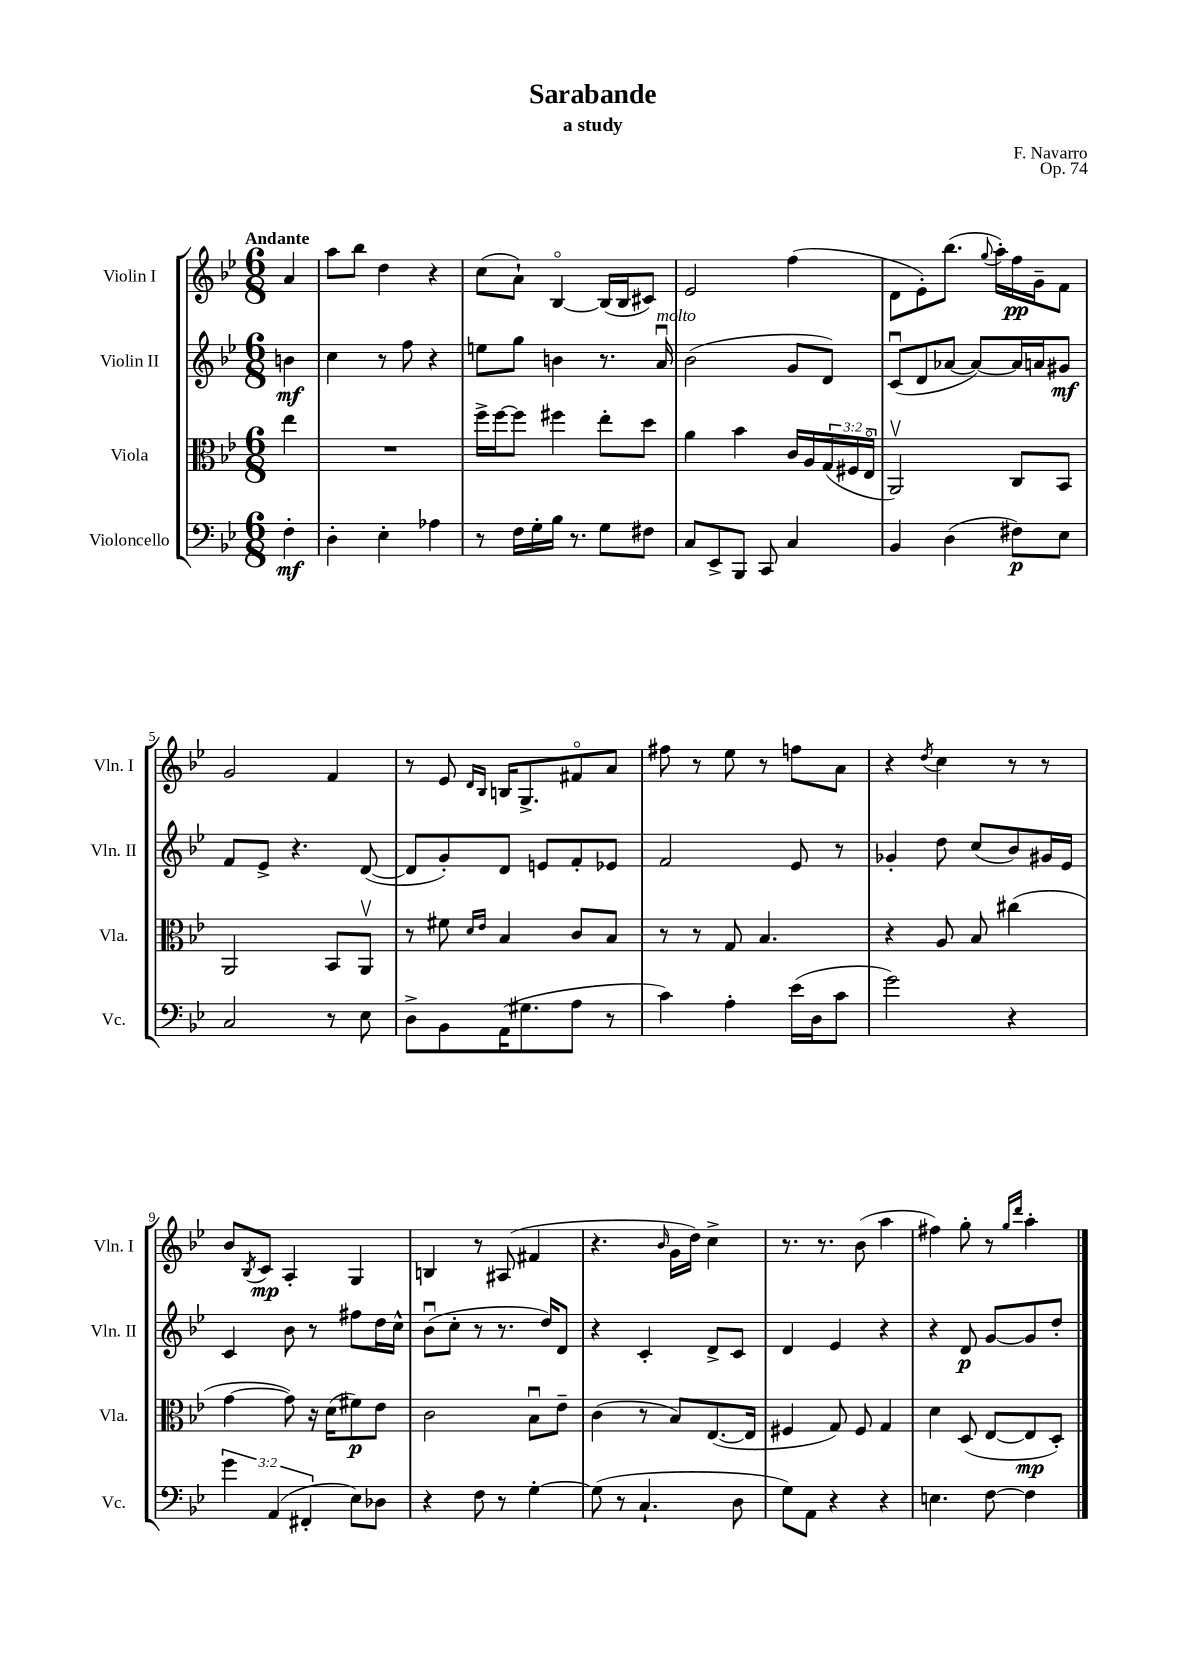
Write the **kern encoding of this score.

**kern	**kern	**kern	**kern
*staff4	*staff3	*staff2	*staff1
*clefF4	*clefC3	*clefG2	*clefG2
*k[b-e-]	*k[b-e-]	*k[b-e-]	*k[b-e-]
*M6/8	*M6/8	*M6/8	*M6/8
4F'	4ee-	4b	4a
=	=	=	=
4D'	2.r	4cc	8aa
.	.	.	8bb-
4E-'	.	8r	4dd
.	.	8ff	.
4A-	.	4r	4r
=	=	=	=
8r	16ff^	8ee	(8cc
.	[16ff	.	.
16F	8ff]	8gg	8a`)
16G'	.	.	.
16B-	4ff#	4b	[4B-o
8.r	.	.	.
8G	8ee-'	8.r	(16B-]
.	.	.	16B-
8F#	8dd	.	8c#)
.	.	16au	.
=	=	=	=
8C	4a	(2b-	2e-
8EE-^	.	.	.
8BBB-	4b-	.	.
8CC	.	.	.
4C	16c	8g	(4ff
.	16A	.	.
.	(24G	8d)	.
.	24F#	.	.
.	24E-o	.	.
=	=	=	=
4BB-	2AAv)	(8cu	8d
.	.	8d	8e-')
(4D	.	[8a-	(8.bb-
.	.	8a-_)	.
.	.	.	8qqgg
.	.	.	16aa')
8F#)	8C	16a-]	16ff
.	.	16a	16g~
8E-	8BB-	8g#	8f
=	=	=	=
2C	2AA	8f	2g
.	.	8e-^	.
.	.	4.r	.
8r	8BB-	.	4f
8E-	8AAv	([8d	.
=	=	=	=
8D^	8r	8d]	8r
8BB-	8f#	8g')	8e-
.	16qqd	.	16qqd
.	16qqe-	.	16qqB-
(16AA	4B-	8d	16B
8.G#	.	.	8.G^
.	.	8e	.
8A	8c	8f'	8f#o
8r	8B-	8e-	8a
=	=	=	=
4c)	8r	2f	8ff#
.	8r	.	8r
4A'	8G	.	8ee-
.	4.B-	.	8r
(16e-	.	8e-	8ff
16D	.	.	.
8c	.	8r	8a
=	=	=	=
2g)	4r	4g-'	4r
.	.	.	8qdd
.	8A	8dd	4cc
.	8B-	(8cc	.
4r	(4cc#	8b-)	8r
.	.	16g#	8r
.	.	16e-	.
=	=	=	=
6g	[4g	4c	8b-
.	.	.	8qB-
.	.	.	8c
(6AA	.	.	.
.	8g])	8b-	4A'
6FF#'	.	.	.
.	16r	8r	.
.	(16d	.	.
8E-)	8f#)	8ff#	4G
8D-	8e-	16dd	.
.	.	16cc^^	.
=	=	=	=
4r	2c	(8b-u	4B
.	.	8cc'	.
8F	.	8r	8r
8r	.	8.r	(8A#
[4G'	8B-u	.	4f#
.	.	16dd)	.
.	8e-~	8d	.
=	=	=	=
(8G]	(4c	4r	4.r
8r	.	.	.
4.C`	8r	4c'	.
.	.	.	16qqb-
.	8B-)	.	16g
.	.	.	16dd)
.	([8.E-	8d^	4cc^
8D	.	8c	.
.	16E-]	.	.
=	=	=	=
8G)	4F#	4d	8.r
8AA	.	.	.
.	.	.	8.r
4r	8G)	4e-	.
.	8F#	.	(8b-
4r	4G	4r	4aa
=	=	=	=
4.E	4d	4r	4ff#)
.	(8D	8d	8gg'
[8F	[8E-	[8g	8r
.	.	.	16qqgg
.	.	.	16qqddd
4F]	8E-]	8g]	4aa'
.	8D')	8dd'	.
==	==	==	==
*-	*-	*-	*-
